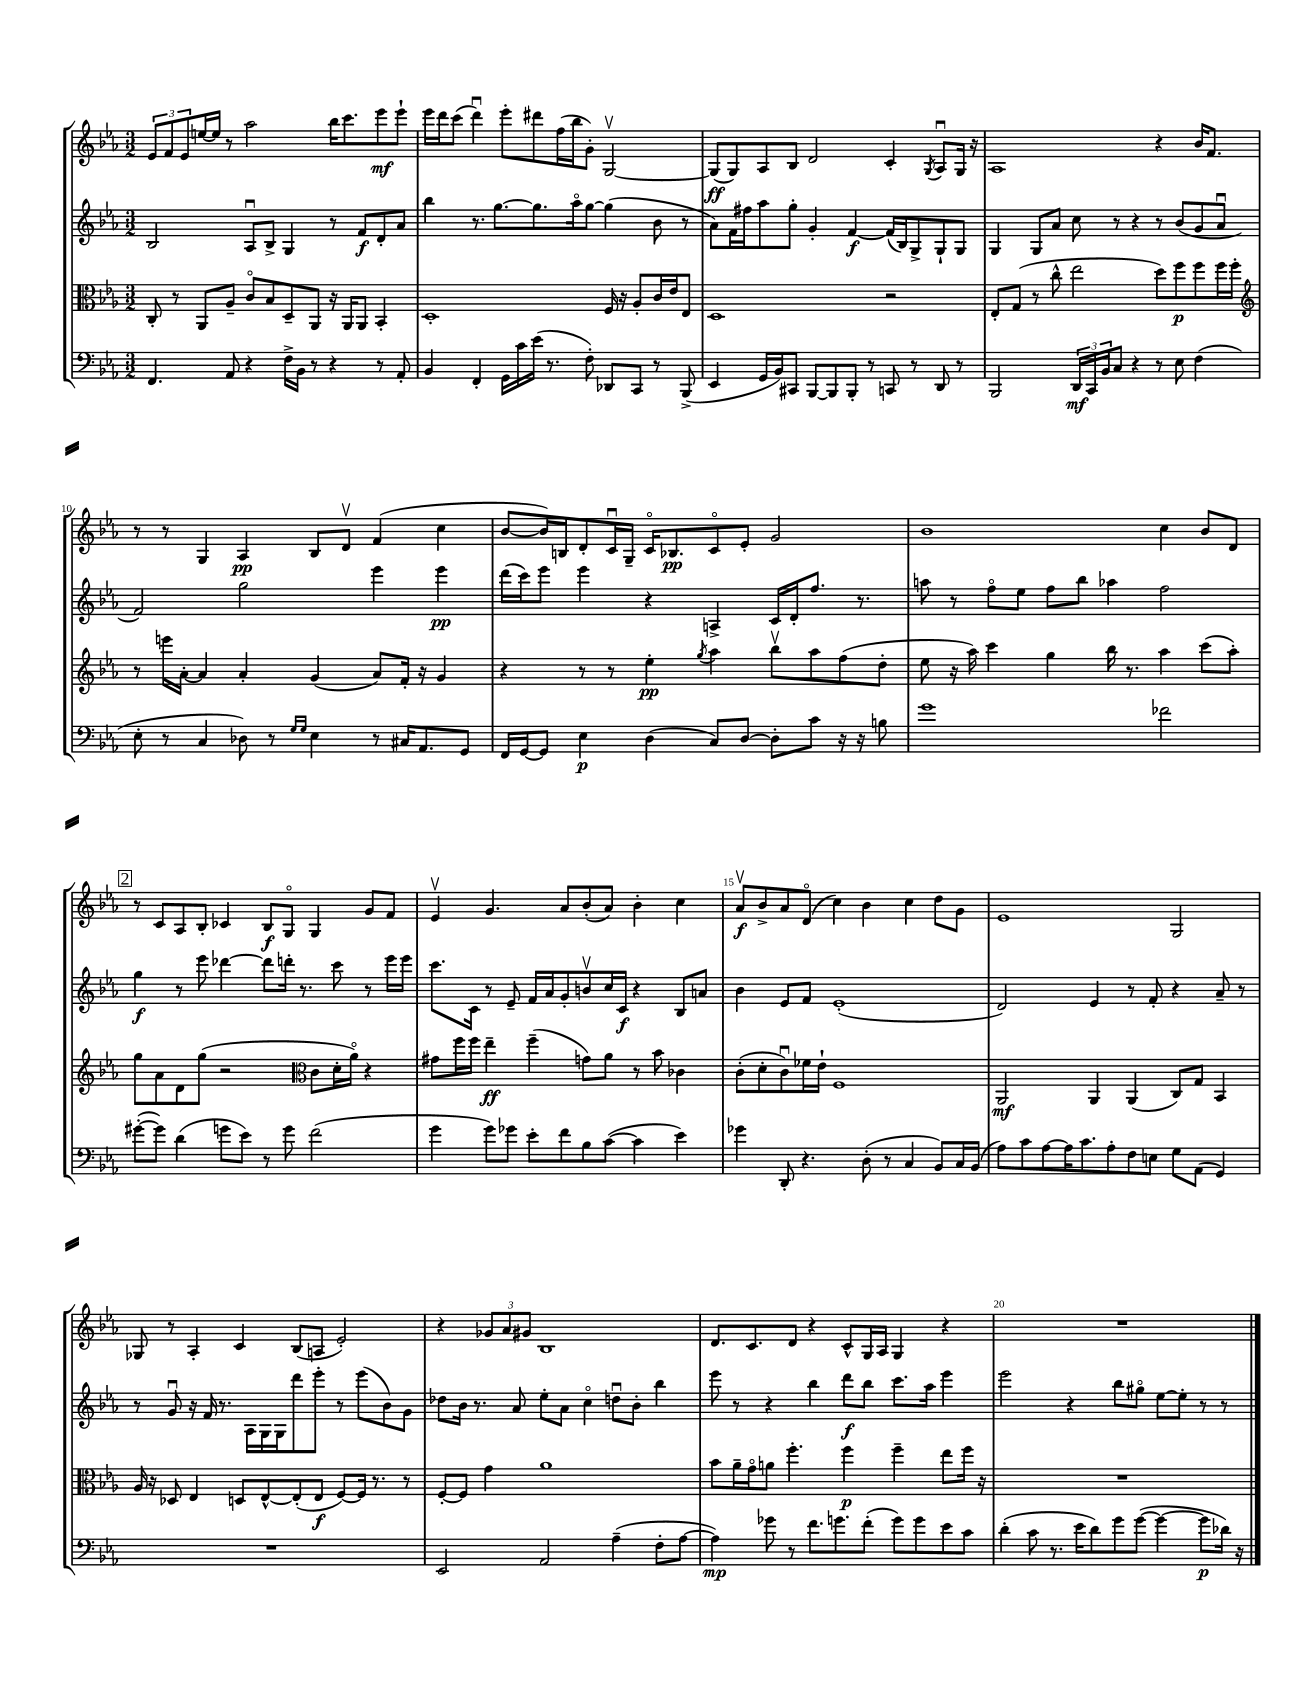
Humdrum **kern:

**kern	**kern	**kern	**kern
*staff4	*staff3	*staff2	*staff1
*clefF4	*clefC3	*clefG2	*clefG2
*k[b-e-a-]	*k[b-e-a-]	*k[b-e-a-]	*k[b-e-a-]
*M3/2	*M3/2	*M3/2	*M3/2
4.FF	8C'	2B-	12e-
.	.	.	12f
.	8r	.	.
.	.	.	12e-
.	8AA-	.	[16ee
.	.	.	16ee]
8AA-	8A-~	.	8r
4r	8co	8A-u	2aa-
.	8B-	8B-^	.
16F^	8D~	4G	.
16BB-	.	.	.
8r	8AA-	.	.
4r	16r	8r	16bb-
.	16AA-	.	8.ccc
.	8AA-	8f	.
8r	4BB-'	8d'	8eee-
8AA-'	.	8a-	8eee-`
=	=	=	=
4BB-	1D'	4bb-	16eee-
.	.	.	16ddd
.	.	.	(8ccc
4FF'	.	8.r	4dddu)
.	.	[8.gg	.
16GG	.	.	8eee-'
16c	.	.	.
(16e-	.	8.gg]	8ddd#
8.r	.	.	.
.	.	.	(16ff
.	.	16aa-o	16bb-
8F')	.	[8gg	8g')
8DD-	16F	(4gg]	[2Gv
.	16r	.	.
8CC	8A-'	.	.
8r	16c	8b-	.
.	16e-	.	.
(8BBB-^	8E-	8r	.
=	=	=	=
4EE-	1D	8a-)	(8G]
.	.	16f	8G)
.	.	16ff#	.
16GG	.	8aa-	8A-
16BB-)	.	.	.
8CC#	.	8gg'	8B-
[8BBB-	.	4g'	2d
8BBB-]	.	.	.
8BBB-'	.	[4f	.
8r	.	.	.
8CC	2r	(16f]	4c'
.	.	16B-)	.
8r	.	8G^	.
.	.	.	8qG
8DD	.	8G`	8A-u
8r	.	8G	16G
.	.	.	16r
=	=	=	=
2BBB-	8E-'	4G	1A-
.	(8G	.	.
.	8r	8G	.
.	8cc^^	8a-	.
24DD	2ee-	8cc	.
24CC	.	.	.
24BB-	.	.	.
8C	.	8r	.
4r	.	4r	.
8r	8dd)	8r	4r
8E-	8ff	(8b-	.
(4F	8ff	8g	16b-
.	.	.	8.f
.	16ff	8a-u	.
.	16ff'	.	.
=	=	=	=
*	*clefG2	*	*
8E-'	8r	2f)	8r
8r	16eee	.	8r
.	[16a-'	.	.
4C	4a-]	.	4G
8D-)	4a-'	2gg	4A-
8r	.	.	.
16qqG	.	.	.
16qqG	.	.	.
4E-	(4g	.	8B-
.	.	.	8dv
8r	8a-)	4eee-	(4f
16C#	16f'	.	.
8.AA-	16r	.	.
.	4g	4eee-	4cc
8GG	.	.	.
=	=	=	=
16FF	4r	(16ddd	[8b-
[16GG	.	16ccc)	.
8GG]	.	8eee-	16b-])
.	.	.	16B
4E-	8r	4eee-	8d'
.	8r	.	16cu
.	.	.	16G~
(4D	4ee-'	4r	16co
.	.	.	8.B-
.	8qgg	.	.
8C)	4aa-	4A^	8co
[8D	.	.	8e-'
8D']	8bb-v	16c	2g
.	.	16d'	.
8c	8aa-	8.ff	.
16r	(8ff	.	.
16r	.	8.r	.
8B	8dd'	.	.
=	=	=	=
1g	8ee-	8aa	1b-
.	16r	8r	.
.	16aa-)	.	.
.	4ccc	8ffo	.
.	.	8ee-	.
.	4gg	8ff	.
.	.	8bb-	.
.	16bb-	4aa-	.
.	8.r	.	.
2f-	4aa-	2ff	4cc
.	(8ccc	.	8b-
.	8aa-')	.	8d
=	=	=	=
([8g#'	8gg	4gg	8r
8g#])	8a-	.	8c
(4d	8d	8r	8A-
.	(8gg	8eee-	8B-'
8g	2r	[4ddd-	4c-
8e-)	.	.	.
8r	.	8ddd-]	8B-
8g	.	16ddd'	8Go
.	.	8.r	.
*	*clefC3	*	*
(2f	8c	.	4G
.	16d'	8ccc	.
.	16a-o)	.	.
.	4r	8r	8g
.	.	16eee-	8f
.	.	16eee-	.
=	=	=	=
4g	8g#	8.ccc	4e-v
.	16ff	.	.
.	16ff	16c	.
8g)	4ee-~	8r	4.g
8g-	.	8e-~	.
8e-'	(4ff~	16f	.
.	.	16a-	.
8f	.	8g'	8a-
8B-	8g)	8bv	(8b-'
([8c	8a-	16cc	8a-)
.	.	16c	.
4c]	8r	4r	4b-'
.	8b-	.	.
4e-)	4c-	8B-	4cc
.	.	8a	.
=	=	=	=
4g-	(8c'	4b-	8a-v
.	8d'	.	8b-^
8DD'	8cu)	8e-	8a-
4.r	16f-	8f	(8do
.	16e-`	.	.
.	1F	(1e-'	4cc)
(8D'	.	.	4b-
8r	.	.	.
4C	.	.	4cc
8BB-)	.	.	8dd
16C	.	.	8g
(16BB-	.	.	.
=	=	=	=
8A-)	2AA-	2d)	1e-
8c	.	.	.
[8A-	.	.	.
16A-]	.	.	.
8.c	.	.	.
.	4AA-	4e-	.
8A-'	.	.	.
8F	(4AA-	8r	.
8E	.	8f'	.
8G	8C)	4r	2G
(8AA-	8G	.	.
4GG)	4BB-	8a-~	.
.	.	8r	.
=	=	=	=
1.r	16A-	8r	8G-
.	16r	.	.
.	8D-	8gu	8r
.	4E-	16r	4A-'
.	.	16f	.
.	.	8.r	.
.	8D	.	4c
.	.	16A-	.
.	[8E-^^	16G	.
.	.	16G	.
.	(8E-']	8ddd	(8B-
.	8E-	8eee-'	8A
.	[8F)	8r	2e-')
.	16F]	(8eee-	.
.	8.r	.	.
.	.	8b-)	.
.	8r	8g	.
=	=	=	=
2EE-	[8F'	8dd-	4r
.	8F]	16b-	.
.	.	8.r	.
.	4g	.	12g-
.	.	.	12a-
.	.	8a-	.
.	.	.	12g#
2AA-	1a-	8ee-'	1B-
.	.	8a-	.
.	.	4cco	.
(4A-~	.	8ddu	.
.	.	8b-'	.
8F'	.	4bb-	.
[8A-	.	.	.
=	=	=	=
4A-])	8b-	8eee-	8.d
.	16a-~	8r	.
.	16go	.	8.c
8g-	8a	4r	.
8r	4.ff'	.	8d
8.f	.	4bb-	4r
8.g	.	.	.
.	4ff	8ddd	8c^^
(8f'	.	8bb-	16G
.	.	.	16A-
8g)	4ff~	8.ccc	4G
8g	.	.	.
.	.	16aa-	.
8e-	8ee-	4eee-	4r
8c	16ff	.	.
.	16r	.	.
=	=	=	=
(4d'	1.r	2eee-	1.r
8c	.	.	.
8.r	.	.	.
.	.	4r	.
16e-	.	.	.
8d)	.	.	.
8g	.	8bb-	.
([8g	.	8gg#o	.
4g_	.	[8ee-	.
.	.	8ee-']	.
8g]	.	8r	.
16d-)	.	8r	.
16r	.	.	.
==	==	==	==
*-	*-	*-	*-
